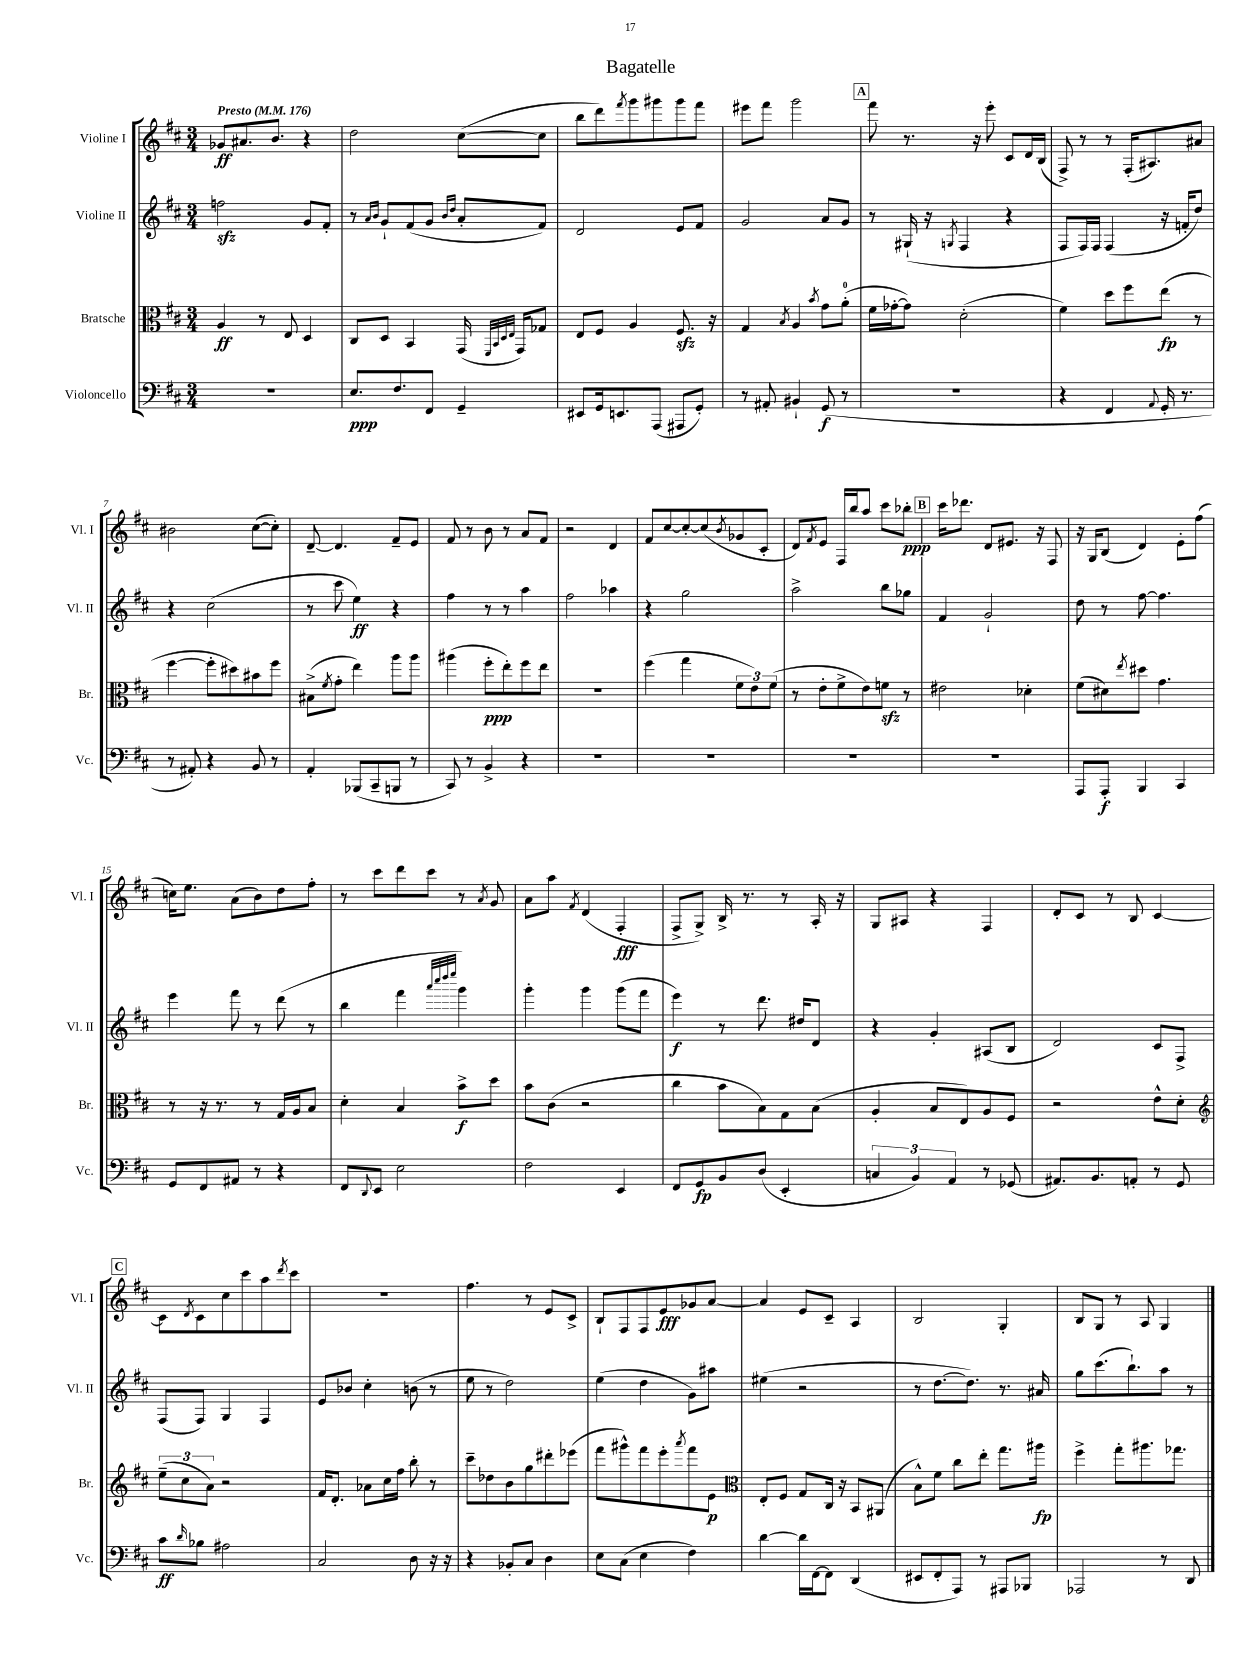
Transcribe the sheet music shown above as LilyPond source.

\header { title = "Bagatelle" }
<<
\new StaffGroup <<
\new Staff = "s0" \with { instrumentName = "Violine I" shortInstrumentName = "Vl. I" } {
    \clef treble \key d \major \numericTimeSignature \time 3/4 \tempo "Presto" 4 = 176
    ges'8\ff ais'8. b'8. r4 |
    d''2 cis''8~( cis''8 |
    b''8 d'''8) \acciaccatura { fis'''8 } g'''8 gis'''8 gis'''8 fis'''8 |
    eis'''8 fis'''8 g'''2 |
    \mark \markup { \box "A" } fis'''8 r8. r16 e'''8-. cis'8 d'16 b16( |
    fis8->) r8 r8 fis16-.( ais8.) ais'8 |
    bis'2 cis''8~( cis''8-.) |
    d'8~-- d'4. fis'8-- e'8 |
    fis'8 r8 b'8 r8 a'8 fis'8 |
    r2 d'4 |
    fis'8 cis''8~ cis''8~-. cis''8( \acciaccatura { b'8 } ges'8 cis'8-. |
    d'8) \acciaccatura { fis'8 } e'8 fis16 b''16 a''8 cis'''8 bes''8-.\ppp |
    \mark \markup { \box "B" } cis'''16 des'''8. d'8 eis'8. r16 fis8 |
    r16 g16 b8( d'4) e'8-. fis''8( |
    c''16) e''8. a'8( b'8) d''8 fis''8-. |
    r8 cis'''8 d'''8 cis'''8 r8 \acciaccatura { a'8 } g'8 |
    a'8 a''8 \acciaccatura { fis'8 } d'4( fis4-.\fff |
    fis8-> g8->) b16-> r8. r8 a16-. r16 |
    g8 ais8 r4 fis4 |
    d'8-. cis'8 r8 b8 cis'4~ |
    \mark \markup { \box "C" } cis'8 \acciaccatura { d'8 } cis'8 cis''8 cis'''8 a''8 \acciaccatura { d'''8 } cis'''8 |
    R2. |
    fis''4. r8 e'8 cis'8-> |
    b8-! fis8 fis8 e'8\fff ges'8 a'8~ |
    a'4 e'8 cis'8-- a4 |
    b2 g4-. |
    b8 g8 r8 a8 g4 \bar "|." |
}
\new Staff = "s1" \with { instrumentName = "Violine II" shortInstrumentName = "Vl. II" } {
    \clef treble \key d \major \numericTimeSignature \time 3/4
    f''2\sfz g'8 fis'8-. |
    r8 \grace { a'16 b'16 } g'8-! fis'8( g'8 \grace { b'16 d''16 } a'8-. fis'8) |
    d'2 e'8 fis'8 |
    g'2 a'8 g'8 |
    \mark \markup { \box "A" } r8 gis16-!( r16 \acciaccatura { g8 } fis4 r4 |
    fis8 fis16) fis16 fis4( r16 f'16-. d''8) |
    r4 cis''2( |
    r8 cis'''8 e''4\ff) r4 |
    fis''4 r8 r8 a''4 |
    fis''2 aes''4 |
    r4 g''2 |
    a''2-> b''8 ges''8 |
    \mark \markup { \box "B" } fis'4 g'2-! |
    d''8 r8 fis''8~ fis''4. |
    e'''4 fis'''8 r8 d'''8( r8 |
    b''4 fis'''4 \grace { a'''32 cis''''32 d''''32 e''''32 } g'''4) |
    g'''4-. g'''4 g'''8( fis'''8 |
    e'''4\f) r8 d'''8. dis''16 d'8 |
    r4 g'4-. ais8( b8 |
    d'2) cis'8 fis8-> |
    \mark \markup { \box "C" } fis8( fis8) g4 fis4 |
    e'8 bes'8 cis''4-. b'8( r8 |
    e''8 r8 d''2) |
    e''4( d''4 g'8) ais''8 |
    eis''4( r2 |
    r8 d''8.~ d''8.) r8. ais'16 |
    g''8 cis'''8.( b''8.-!) a''8 r8 \bar "|." |
}
\new Staff = "s2" \with { instrumentName = "Bratsche" shortInstrumentName = "Br." } {
    \clef alto \key d \major \numericTimeSignature \time 3/4
    a4\ff r8 e8 d4 |
    cis8 d8 b,4 g,16( \grace { fis,32 b,32 d32 e32 } g,16) ges8 |
    e8 fis8 a4 fis8.\sfz r16 |
    g4 \acciaccatura { b8 } a4 \acciaccatura { b'8 } g'8 a'8-0-.( |
    \mark \markup { \box "A" } fis'16 ges'16~-. ges'8) d'2-.( |
    fis'4) d''8 fis''8 e''8\fp( r8 |
    fis''4~ fis''8-. dis''8) bis'8 fis''8 |
    bis8->( \acciaccatura { fis'8 } g'8-. e''4) a''8 a''8 |
    ais''4( fis''8-.\ppp e''8-.) fis''8 e''8 |
    R2. |
    fis''4( g''4 \tuplet 3/2 { fis'8 e'8) fis'8( } |
    r8 e'8-. fis'8-> e'8) f'8\sfz r8 |
    \mark \markup { \box "B" } eis'2 des'4-. |
    fis'8( dis'8) \acciaccatura { e''8 } dis''8 g'4. |
    r8 r16 r8. r8 g16 a16 b8 |
    d'4-. b4 b'8->\f d''8 |
    b'8 cis'8( r2 |
    cis''4 b'8 b8) g8 b8( |
    a4-. b8 e8) a8 fis8 |
    r2 e'8-^ d'8-. |
    \mark \markup { \box "C" } \clef treble \tuplet 3/2 { e''8--( cis''8 a'8) } r2 |
    fis'16 d'8.-. aes'8 cis''16 fis''16 b''8-. r8 |
    cis'''8-- des''8 b'8 g''8 dis'''8-. ees'''8( |
    fis'''8 gis'''8-^) fis'''8 e'''8-. \acciaccatura { a'''8 } fis'''8 e'8\p |
    \clef alto e8-. fis8 g8 cis16 r16 b,8 ais,8( |
    b8-^) fis'8 cis''8 e''8-. g''8. ais''16\fp |
    fis''4-> g''8-. ais''8. ges''8. \bar "|." |
}
\new Staff = "s3" \with { instrumentName = "Violoncello" shortInstrumentName = "Vc." } {
    \clef bass \key d \major \numericTimeSignature \time 3/4
    R2. |
    e8.\ppp fis8. fis,8 g,4-- |
    eis,8 g,16 e,8. a,,8( ais,,8 g,8-.) |
    r8 ais,8-. bis,4-! g,8\f( r8 |
    \mark \markup { \box "A" } R2. |
    r4 fis,4 \appoggiatura { a,8 } g,16-. r8. |
    r8 ais,8-.) r4 b,8 r8 |
    a,4-. bes,,8( cis,8-- b,,8 r8 |
    cis,8) r8 b,4-> r4 |
    R2. |
    R2. |
    R2. |
    \mark \markup { \box "B" } R2. |
    a,,8 a,,8-.\f b,,4 cis,4 |
    g,8 fis,8 ais,8 r8 r4 |
    fis,8 \appoggiatura { d,8 } e,8 e2 |
    fis2 e,4 |
    fis,8 g,8\fp b,8 d8( e,4-. |
    \tuplet 3/2 { c4 b,4) a,4 } r8 ges,8( |
    ais,8.) b,8. a,8-. r8 g,8 |
    \mark \markup { \box "C" } cis'8\ff \grace { d'16 } bes8 ais2 |
    cis2 d8 r16 r16 |
    r4 bes,8-. cis8 d4 |
    e8 cis8( e4 fis4) |
    d'4~ d'16 fis,16~ fis,8 d,4( |
    eis,8 fis,8-. a,,8) r8 ais,,8 bes,,8 |
    aes,,2 r8 d,8 \bar "|." |
}
>>
>>
